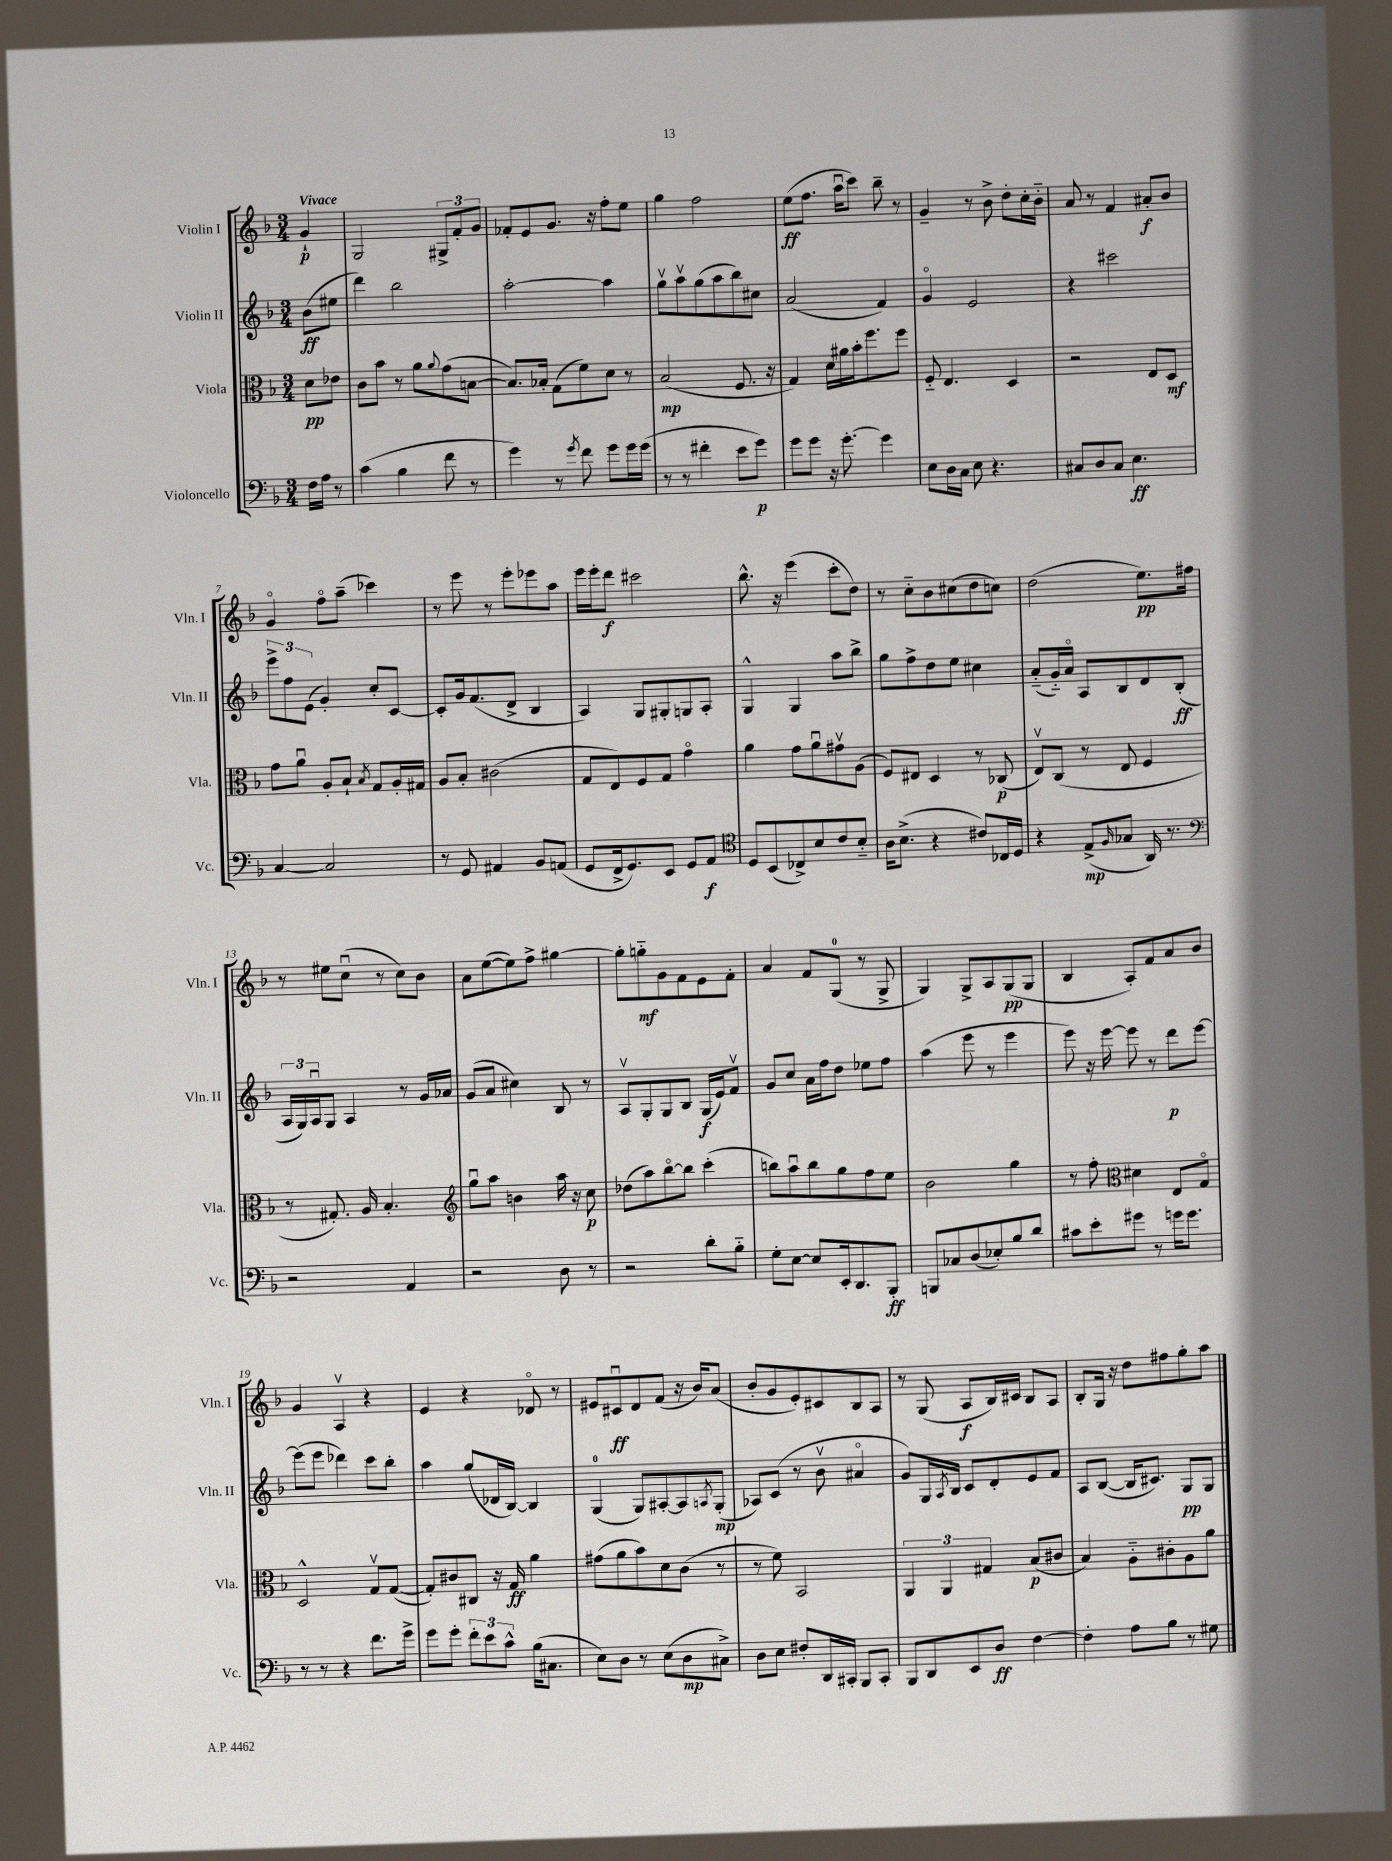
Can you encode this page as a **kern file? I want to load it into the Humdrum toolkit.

**kern	**dynam	**kern	**dynam	**kern	**dynam	**kern	**dynam
*part4	*part4	*part3	*part3	*part2	*part2	*part1	*part1
*staff4	*staff4	*staff3	*staff3	*staff2	*staff2	*staff1	*staff1
*I"Violoncello	*	*I"Viola	*	*I"Violin II	*	*I"Violin I	*
*I'Vc.	*	*I'Vla.	*	*I'Vln. II	*	*I'Vln. I	*
*clefF4	*	*clefC3	*	*clefG2	*	*clefG2	*
*k[b-]	*	*k[b-]	*	*k[b-]	*	*k[b-]	*
*M3/4	*	*M3/4	*	*M3/4	*	*M3/4	*
=	=	=	=	=	=	=	=
!	!	!	!	!	!	!LO:TX:a:B:t=Vivace	!
16F\LL	.	8d\L	pp	(8b-\L	ff	4g`/	p
16A\JJ	.	.	.	.	.	.	.
8r	.	8e-X\J	.	8ee#X\J	.	.	.
=1	=1	=1	=1	=1	=1	=1	=1
(4c\	.	8c\L	.	4ddd\)	.	2G/	.
.	.	8b-\J	.	.	.	.	.
4B-\	.	8r	.	2bb-\	.	.	.
.	.	8a\L	.	.	.	.	.
.	.	8qqa/	.	.	.	.	.
8f\	.	(8g\	.	.	.	12G#X^/L	.
.	.	.	.	.	.	12f'/	.
8r	.	[8Bn\J	.	.	.	.	.
.	.	.	.	.	.	12g/J	.
=2	=2	=2	=2	=2	=2	=2	=2
4g\)	.	8.B/L])	.	[2aa'\	.	8f-X'/L	.
.	.	.	.	.	.	8e/	.
.	.	16B-X'/Jk	.	.	.	.	.
8r	.	(8G\L	.	.	.	8.g/J	.
8qg/	.	.	.	.	.	.	.
8f\	.	8f\)	.	.	.	.	.
.	.	.	.	.	.	16r	.
8g\L	.	8d\J	.	4aa\]	.	8ff'\L	.
16g\L	.	8r	.	.	.	8ee\J	.
(16g\JJ	.	.	.	.	.	.	.
=3	=3	=3	=3	=3	=3	=3	=3
8r	.	(2B-/	mp	8ggv\L	.	4gg\	.
8r	.	.	.	8aav\	.	.	.
4f#X'\	.	.	.	(8gg\	.	2ff\	.
.	.	.	.	8aa\	.	.	.
8e\L	.	8.F/	.	8bb-\)	.	.	.
8g\J)	p	.	.	8cc#X\J	.	.	.
.	.	16r	.	.	.	.	.
=4	=4	=4	=4	=4	=4	=4	=4
8g\L	.	4G/)	.	(2a/	.	(8ee\L	ff
8g\J	.	.	.	.	.	8.ff\J	.
16r	.	16d\LL	.	.	.	.	.
[8.g'\	.	16a#X\	.	.	.	16aau\KL	.
.	.	16b-'\J	.	.	.	8ccc\J)	.
.	.	8.ff\	.	.	.	.	.
4g\]	.	.	.	4f/)	.	8bb-~\	.
.	.	8ff\J	.	.	.	8r	.
=5	=5	=5	=5	=5	=5	=5	=5
8E\L	.	8F/	.	4g/	.	4g~/	.
16D\L	.	4.E/	.	.	.	.	.
16C\JJ	.	.	.	.	.	.	.
8E\	.	.	.	2e/	.	8r	.
4.r	.	.	.	.	.	8b-^\	.
.	.	4D/	.	.	.	8dd'\L	.
.	.	.	.	.	.	16cc'\L	.
.	.	.	.	.	.	16b-\JJ	.
=6	=6	=6	=6	=6	=6	=6	=6
8C#X/L	.	2r	.	4r	.	8a/	.
8D/	.	.	.	.	.	8r	.
8C#/J	.	.	.	2ccc#X\	.	4f/	.
4.E\	ff	.	.	.	.	.	.
.	.	8E/L	.	.	.	8a#X'/L	f
.	.	8D/J	mf	.	.	8b-/J	.
!!LO:LB:g=z
=7	=7	=7	=7	=7	=7	=7	=7
[4C/	.	8g\L	.	12eee^\L	.	4g/	.
.	.	.	.	12ff\	.	.	.
.	.	8au\J	.	.	.	.	.
.	.	.	.	(12e\J	.	.	.
2C/]	.	8A'/L	.	4g'/)	.	8ff\L	.
.	.	8B-`/J	.	.	.	(8aa~\J	.
.	.	8qB-/	.	.	.	.	.
.	.	8G/L	.	8cc'/L	.	4ccc-X\)	.
.	.	16A'/L	.	[8c/J	.	.	.
.	.	16G#X/JJ	.	.	.	.	.
=8	=8	=8	=8	=8	=8	=8	=8
8r	.	8A/L	.	8c'/L]	.	8r	.
8GG/	.	8B-'/J	.	16g/k	.	8eee\	.
.	.	.	.	(8.f/	.	.	.
4AA#X/	.	(2c#X\	.	.	.	8r	.
.	.	.	.	8d^/J	.	8eee'\L	.
8BB-/L	.	.	.	4B-/	.	8eee-X\	.
(8AAn/J	.	.	.	.	.	8aa\J	.
=9	=9	=9	=9	=9	=9	=9	=9
8GG/L	.	8G/L	.	4A/)	.	16eee\LL	.
.	.	.	.	.	.	16eee'\J	.
16FF^/k	.	8E/)	.	.	.	8ddd\J	f
8.GG/)	.	.	.	.	.	.	.
.	.	8F/	.	8G/L	.	2ccc#X\	.
8EE/J	.	8G/J	.	8G#X'/	.	.	.
8GG/L	.	4g\	.	8Gn/	.	.	.
8AA/J	f	.	.	8A'/J	.	.	.
=10	=10	=10	=10	=10	=10	=10	=10
*clefC4	*	*	*	*	*	*	*
8D/L	.	4a\	.	4G^^/	.	8.bb-^^\	.
(8BB-/	.	.	.	.	.	.	.
.	.	.	.	.	.	16r	.
8C-X^/)	.	8g\L	.	4G/	.	(4eee\	.
8B-/	.	8au\	.	.	.	.	.
8c/	.	8g#Xv\	.	8aa\L	.	8ccc'\L	.
8B-/J	.	(8A\J	.	8bb-^\J	.	8dd\J)	.
=11	=11	=11	=11	=11	=11	=11	=11
16A\KL	.	8F/L)	.	8gg\L	.	8r	.
(8.B-^\J	.	.	.	.	.	.	.
.	.	8E#X/J	.	8ff^\	.	8cc\L	.
4r	.	4D/	.	8dd\	.	8b-\	.
.	.	.	.	8ee\J	.	(8cc#X\	.
8c#X/L)	.	8r	.	4cc#X\	.	8dd\	.
16C-X/L	.	(8C-X/	p	.	.	8ccn\J)	.
16D/JJ	.	.	.	.	.	.	.
=12	=12	=12	=12	=12	=12	=12	=12
4r	.	8Ev/L)	.	(8a/L	.	(2dd\	.
.	.	(8C/J	.	16g/L)	.	.	.
.	.	.	.	16a/JJ	.	.	.
(8E^/L	mp	8r	.	8A/L	.	.	.
16qqF/	.	.	.	.	.	.	.
8G-X/J	.	8E/	.	8B-/	.	.	.
16AA/)	.	4F/	.	8d/	.	8.ee\L)	pp
8.r	.	.	.	.	.	.	.
.	.	.	.	(8B-'/J	ff	.	.
.	.	.	.	.	.	16ff#X\Jk	.
!!LO:LB:g=z
=13	=13	=13	=13	=13	=13	=13	=13
*clefF4	*	*	*	*	*	*	*
2r	.	8r	.	24A/LL	.	8r	.
.	.	.	.	24G/)	.	.	.
.	.	.	.	24Au/J	.	.	.
.	.	8.G#X'/)	.	8G/J	.	8ee#X\L	.
.	.	.	.	4A/	.	(8ccu\J	.
.	.	16A/	.	.	.	.	.
.	.	4.B-'/	.	.	.	8r	.
4AA/	.	.	.	8r	.	8cc\L)	.
.	.	.	.	16g/LL	.	8b-\J	.
.	.	.	.	16a-X/JJ	.	.	.
=14	=14	=14	=14	=14	=14	=14	=14
*	*	*clefG2	*	*	*	*	*
2r	.	8ggu\L	.	(8g/L	.	8a\L	.
.	.	8aa\J	.	8a/J	.	([8ee\	.
.	.	4bn\	.	4cc#X\)	.	8ee\])	.
.	.	.	.	.	.	8ff^\J	.
8D\	.	16aa\	.	8B-/	.	[4gg#X\	.
.	.	16r	.	.	.	.	.
8r	.	8cc\	p	8r	.	.	.
=15	=15	=15	=15	=15	=15	=15	=15
2r	.	(8dd-X\L	.	8Av/L	.	8gg#'\L]	.
.	.	8aa\)	.	8G'/	.	8ggn\	mf
.	.	[8bb-\	.	8G/	.	8g\	.
.	.	8bb-\J]	.	8B-/J	.	8f\	.
8d'\L	.	(4ccc'\	.	(16G/LL	f	8e\	.
.	.	.	.	16e/J)	.	.	.
8B-\J	.	.	.	8fv/J	.	8f'\J	.
=16	=16	=16	=16	=16	=16	=16	=16
8G'\L	.	8bbn\L)	.	8g/L	.	4a/	.
[8E\J	.	8aau\	.	8cc/J	.	.	.
8E/L]	.	8bb\	.	16a\LL	.	8f/L	.
.	.	.	.	16ff\J	.	.	.
16EE'/k	.	8gg\	.	8dd\J	.	(8G/J	.
8.DD/	.	.	.	.	.	.	.
.	.	8ff\	.	8ee-X\L	.	8r	.
8BBB-'/J	ff	8ee\J	.	8ff\J	.	8G^/	.
=17	=17	=17	=17	=17	=17	=17	=17
8BBBn/L	.	2b-\	.	(4aa\	.	4G/)	.
8C-X/	.	.	.	.	.	.	.
(8D/	.	.	.	8eee\	.	8G^/L	.
8E-X'/)	.	.	.	8r	.	8A/	.
8B-/	.	4gg\	.	4eee\	.	(8G/	pp
8d/J	.	.	.	.	.	8G/J	.
=18	=18	=18	=18	=18	=18	=18	=18
8c#X\L	.	8r	.	8eee\)	.	4B-/	.
8e'\	.	8ff'\	.	16r	.	.	.
.	.	.	.	[16eee\	.	.	.
*	*	*clefC3	*	*	*	*	*
8g#X\J	.	4d#X\	.	8eee\]	.	8A'/L)	.
8r	.	.	.	8r	.	8f/	.
16gn\KL	.	8E/L	.	8ddd\L	p	8a/	.
8.g\J	.	.	.	.	.	.	.
.	.	8G/J	.	[8eee\J	.	8b-/J	.
!!LO:LB:g=z
=19	=19	=19	=19	=19	=19	=19	=19
8r	.	2D^^/	.	(8eee\L]	.	4g/	.
8r	.	.	.	8eee\J	.	.	.
4r	.	.	.	4ddd-X\)	.	4Av/	.
8.f\L	.	8Gv/L	.	8ccc\L	.	4r	.
.	.	([8G/J	.	8bb-'\J	.	.	.
16g^\Jk	.	.	.	.	.	.	.
=20	=20	=20	=20	=20	=20	=20	=20
8g\L	.	8G'/L])	.	4aa\	.	4e/	.
8g'\J	.	8c#X/	.	.	.	.	.
12f'\L	.	8C#X/J	.	(8gg/L	.	4r	.
12e\	.	.	.	.	.	.	.
.	.	16r	.	16d-X/L	.	.	.
12c^^\J	.	.	.	.	.	.	.
.	.	16G/	ff	[16B-/JJ)	.	.	.
(16B-\KL	.	4a\	.	4B-/]	.	8d-X/	.
8.C#X\J	.	.	.	.	.	.	.
.	.	.	.	.	.	8r	.
=21	=21	=21	=21	=21	=21	=21	=21
8E\L)	.	(8g#X\L	.	(4G/	.	8e#X/L	.
8D\J	.	8a\	.	.	.	8c#Xu/	ff
8r	.	8b-\)	.	8G/L)	.	8d/	.
(8E\L	.	8d\	.	[8A#X'/	.	(8f/J	.
8D\	mp	(8c\J	.	8A#/]	.	16r	.
.	.	.	.	.	.	16b-/KL)	.
.	.	.	.	8qAn/	.	.	.
8C#X^\J)	.	8r	.	(8G'/J	mp	(8a/J	.
=22	=22	=22	=22	=22	=22	=22	=22
8D\L	.	8r	.	8A-X/L)	.	8b-'/L	.
8E\J	.	8f\)	.	(8c/J	.	8g/	.
8F#X'/L	.	2BB-/	.	8r	.	8e'/)	.
16DD/L	.	.	.	8b-v\	.	8c#X/	.
16CC#X'/JJ	.	.	.	.	.	.	.
8BBB-/L	.	.	.	4a#X/	.	8B-/	.
8CC#'/J	.	.	.	.	.	8A/J	.
=23	=23	=23	=23	=23	=23	=23	=23
8BBB-/L	.	6AA/	.	8g/L)	.	8r	.
8DD/	.	.	.	16G/L	.	(8G/	.
.	.	6AA/	.	.	.	.	.
.	.	.	.	8qA/	.	.	.
.	.	.	.	16B-/JJ	.	.	.
8EE/	.	.	.	8c/L	.	8A/L	f
.	.	6G#X/	.	.	.	.	.
8D/J	ff	.	.	8d'/	.	16B-/L)	.
.	.	.	.	.	.	16c#X/JJ	.
[4F\	.	(8B-/L	p	8e/	.	8B-/L	.
.	.	8c#X/J	.	8f/J	.	8A/J	.
=24	=24	=24	=24	=24	=24	=24	=24
4F'\]	.	4B-/)	.	8A/L	.	8B-'/L	.
.	.	.	.	([8B-/J	.	16G/Jk	.
.	.	.	.	.	.	16r	.
8A\L	.	8A\L	.	16B-/KL]	.	8dd\L	.
.	.	.	.	8.c#X/J)	.	.	.
8B-\J	.	8c#X'\	.	.	.	8ff#X\	.
8r	.	8A\	.	8G/L	pp	8gg'\	.
8G#X\	.	8a\J	.	8G/J	.	8aa\J	.
==	==	==	==	==	==	==	==
*-	*-	*-	*-	*-	*-	*-	*-
